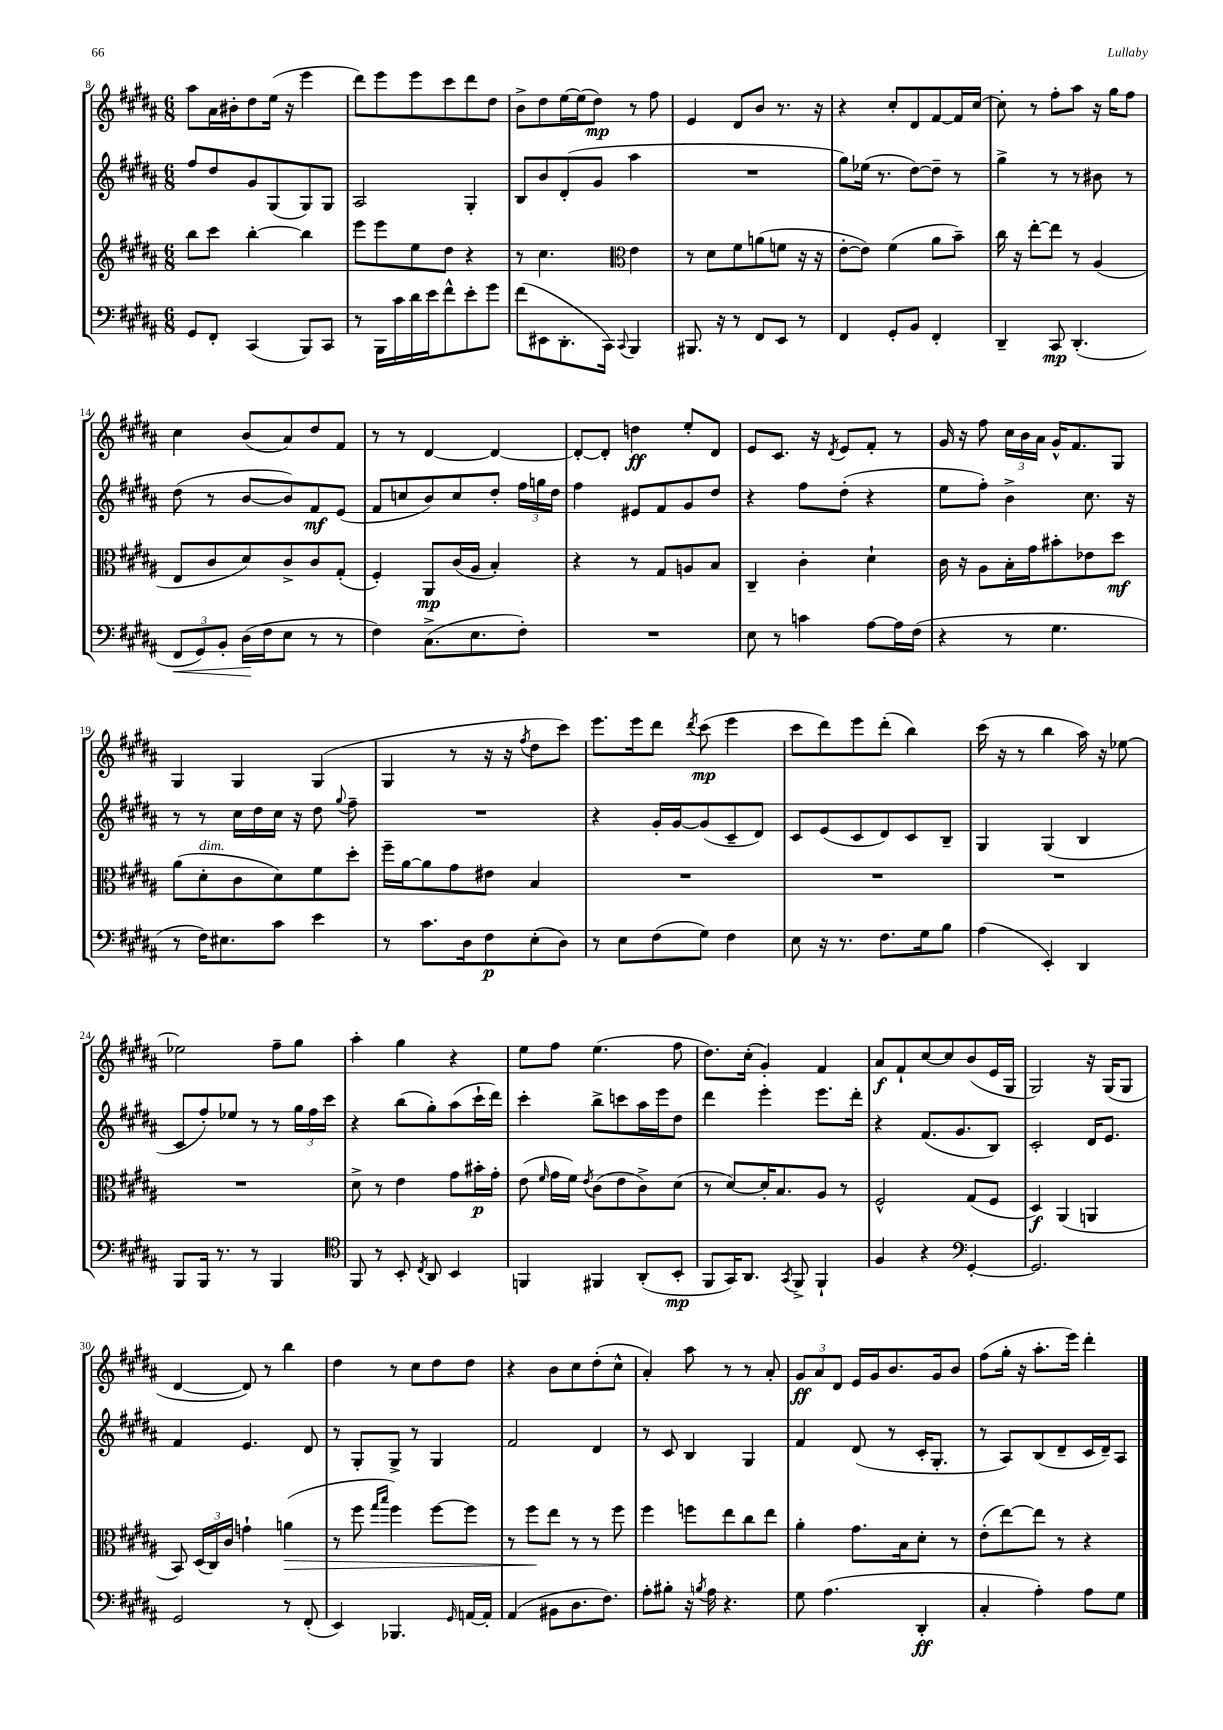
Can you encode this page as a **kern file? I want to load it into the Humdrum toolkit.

**kern	**kern	**kern	**kern
*staff4	*staff3	*staff2	*staff1
*clefF4	*clefG2	*clefG2	*clefG2
*k[f#c#g#d#a#]	*k[f#c#g#d#a#]	*k[f#c#g#d#a#]	*k[f#c#g#d#a#]
*M6/8	*M6/8	*M6/8	*M6/8
8GG#	8bb	8ff#	8aa#
8FF#'	8ccc#	8dd#	16a#
.	.	.	16b#'
(4CC#	[4bb'	8g#	8dd#
.	.	(8G#	(16ee
.	.	.	16r
8BBB)	4bb]	8G#)	4eee
8CC#	.	8G#	.
=	=	=	=
8r	8eee	2A#	8ddd#)
16BBB	8eee	.	8eee
16c#	.	.	.
16d#	8ee	.	8eee
16e	.	.	.
8f#^^	8dd#	.	8ccc#
8e'	4r	4G#'	8ddd#
8g#	.	.	8dd#
=	=	=	=
(8f#	8r	8B	8b^
8EE#	4.cc#	8b	8dd#
8.DD#'	.	(8d#'	[16ee
.	.	.	(16ee]
.	.	8g#	8dd#)
16CC#)	.	.	.
*	*clefC3	*	*
8qqCC#	.	.	.
4BBB	4e	4aa#	8r
.	.	.	8ff#
=	=	=	=
8.BBB#	8r	2.r	4e
.	8d#	.	.
16r	.	.	.
8r	8f#	.	8d#
8FF#	(8a	.	8b
8EE	8f	.	8.r
8r	16r	.	.
.	16r	.	16r
=	=	=	=
4FF#	[8e'	8gg#)	4r
.	8e])	(16ee-	.
.	.	8.r	.
8GG#'	(4f#	.	8cc#'
8BB	.	[8dd#)	8d#
4FF#'	8a#	8dd#~]	[8f#
.	8b~)	8r	16f#]
.	.	.	[16cc#
=	=	=	=
4DD#~	16cc#	4gg#^	8cc#']
.	16r	.	.
.	[8ee'	.	8r
8CC#	8ee]	8r	8ff#'
(4.DD#'	8r	8r	8aa#
.	(4A#	8b#	16r
.	.	.	16gg#
.	.	8r	8ff#
=	=	=	=
12FF#	8E	(8dd#	4cc#
12GG#)	.	.	.
.	8c#	8r	.
12BB'	.	.	.
(16D#	8d#)	[8b	(8b
16F#	.	.	.
8E	8c#^	8b])	8a#)
8r	8c#	8f#	8dd#
8r	(8G#'	(8e	8f#
=	=	=	=
4F#)	4F#')	8f#	8r
.	.	8cc	8r
(8.C#^	8AA#	8b)	[4d#
.	(16c#	8cc	.
8.E	16A#	.	.
.	4B')	8dd#'	4d#_
8F#')	.	24ff#	.
.	.	24gg	.
.	.	24dd#	.
=	=	=	=
2.r	4r	4ff#	8d#'_
.	.	.	8d#']
.	8r	8e#	4dd
.	8G#	8f#	.
.	8A	8g#	8ee'
.	8B	8dd#	8d#
=	=	=	=
8E	4C#~	4r	8e
8r	.	.	8.c#
4c	4c#'	8ff#	.
.	.	.	16r
.	.	.	8qd#
.	.	(8dd#'	8e
[8A#	4d#`	4r	8f#'
16A#]	.	.	8r
(16F#	.	.	.
=	=	=	=
4r	16c#	8ee	16g#
.	16r	.	16r
.	8A#	8ff#')	8ff#
8r	16B'	4b^	24cc#
.	.	.	24b
.	16g#	.	.
.	.	.	24a#
4.G#	8b#'	.	16g#^^
.	.	.	8.f#
.	8e-	8.cc#	.
.	8dd#	.	8G#
.	.	16r	.
=	=	=	=
8r	(8a#	8r	4G#
16F#)	8d#'	8r	.
8.E#	.	.	.
.	8c#	16cc#	4G#
.	.	16dd#	.
8c#	8d#)	16cc#	.
.	.	16r	.
4e	8f#	8dd#	(4G#
.	.	8qqgg#	.
.	8dd#'	8ff#~	.
=	=	=	=
8r	16ff#~	2.r	4G#
.	[16a#	.	.
8.c#	8a#]	.	.
.	8g#	.	8r
16D#	.	.	.
8F#	8e#	.	16r
.	.	.	16r
.	.	.	8qff#
(8E'	4B	.	8dd#
8D#)	.	.	8ccc#)
=	=	=	=
8r	2.r	4r	8.eee
8E	.	.	.
.	.	.	16eee
(8F#	.	16g#'	8ddd#
.	.	[16g#	.
.	.	.	8qddd#
8G#)	.	(8g#]	(8ccc#
4F#	.	8c#~	4eee
.	.	8d#)	.
=	=	=	=
8E	2.r	8c#	8ccc#
16r	.	(8e	8ddd#)
8.r	.	.	.
.	.	8c#	8eee
8.F#	.	8d#)	(8ddd#'
.	.	8c#	4bb)
16G#	.	.	.
8B	.	8B~	.
=	=	=	=
(4A#	2.r	4G#	(16ccc#
.	.	.	16r
.	.	.	8r
4EE')	.	(4G#	4bb
4DD#	.	4B	16aa#)
.	.	.	16r
.	.	.	[8ee-
=	=	=	=
8BBB	2.r	8c#	2ee-]
16BBB	.	8ff#')	.
8.r	.	.	.
.	.	8ee-	.
8r	.	8r	.
4BBB	.	8r	8ff#~
.	.	24gg#	8gg#
.	.	24ff#	.
.	.	24ccc#	.
=	=	=	=
*clefC4	*	*	*
8FF#	8d#^	4r	4aa#'
8r	8r	.	.
8BB'	4e	(8bb	4gg#
8qC#	.	.	.
8AA#	.	8gg#')	.
4BB	8g#	(8aa#	4r
.	16b#'	16ccc#`	.
.	16g#'	16ddd#)	.
=	=	=	=
4FF	(8e	4ccc#'	8ee
.	16qqf#	.	.
.	16g#	.	8ff#
.	16f#)	.	.
.	8qe	.	.
4FF#	(8c#	8bb^	(4.ee
.	8e	8ccc	.
(8AA#'	8c#^)	16aa#	.
.	.	16eee	.
8BB'	(8d#	8dd#	8ff#
=	=	=	=
8FF#	8r	4ddd#	8.dd#)
16GG#)	[8d#)	.	.
8.AA#	.	.	(16cc#'
.	16d#']	4eee'	4g#')
.	8.B	.	.
8qGG#	.	.	.
8FF#^	.	.	.
4FF#`	8A#	8.eee	4f#
.	8r	.	.
.	.	16ddd#'	.
=	=	=	=
4F#	2F#^^	4r	8a#
.	.	.	8f#`
4r	.	(8.f#	[8cc#
.	.	.	8cc#]
.	.	8.g#	.
*clefF4	*	*	*
[4GG#'	(8G#	.	(8b
.	8F#	8B)	16e
.	.	.	16G#
=	=	=	=
2.GG#]	4D#)	2c#'	2G#)
.	(4AA#	.	.
.	4AA	16d#	16r
.	.	8.e	(16G#
.	.	.	8G#
=	=	=	=
2GG#	8BB)	4f#	[4d#
.	(24D#	.	.
.	24C#)	.	.
.	24c#	.	.
.	4g`	4.e	8d#])
.	.	.	8r
8r	(4a	.	4bb
(8FF#'	.	8d#	.
=	=	=	=
4EE)	8r	8r	4dd#
.	8ff#	8G#'	.
.	16qqgg#	.	.
.	16qqbb	.	.
4.BBB-	4ff#)	8G#^	8r
.	.	8r	8cc#
.	[8ff#	4G#	8dd#
16qqGG#	.	.	.
[16AA	8ff#]	.	8dd#
16AA']	.	.	.
=	=	=	=
(4AA#	8r	2f#	4r
.	8ff#	.	.
8BB#	8ee	.	8b
8.D#	8r	.	8cc#
.	8r	4d#	(8dd#'
8.F#)	.	.	.
.	8ff#	.	8cc#^^
=	=	=	=
8A#'	4ff#	8r	4a#')
8B#'	.	8c#	.
16r	8ff	4B	8aa#
8qB	.	.	.
16A#	.	.	.
4.r	8ee	.	8r
.	8cc#	4G#	8r
.	8ee	.	8a#'
=	=	=	=
8G#	4a#'	4f#	12g#
.	.	.	12a#
(4.A#	.	.	.
.	.	.	12d#
.	8.g#	(8d#	16e
.	.	.	16g#
.	.	8r	8.b
.	16B	.	.
4DD#'	8d#'	16c#'	.
.	.	8.G#'	16g#
.	8r	.	8b
=	=	=	=
4C#'	(8e'	8r	(8ff#
.	[8ee)	8A#)	16gg#'
.	.	.	16r
4A#')	8ee]	(8B	8.aa#'
.	8r	8d#~	.
.	.	.	16eee)
8A#	4r	16c#	4ddd#'
.	.	16d#~)	.
8G#	.	8A#	.
==	==	==	==
*-	*-	*-	*-
